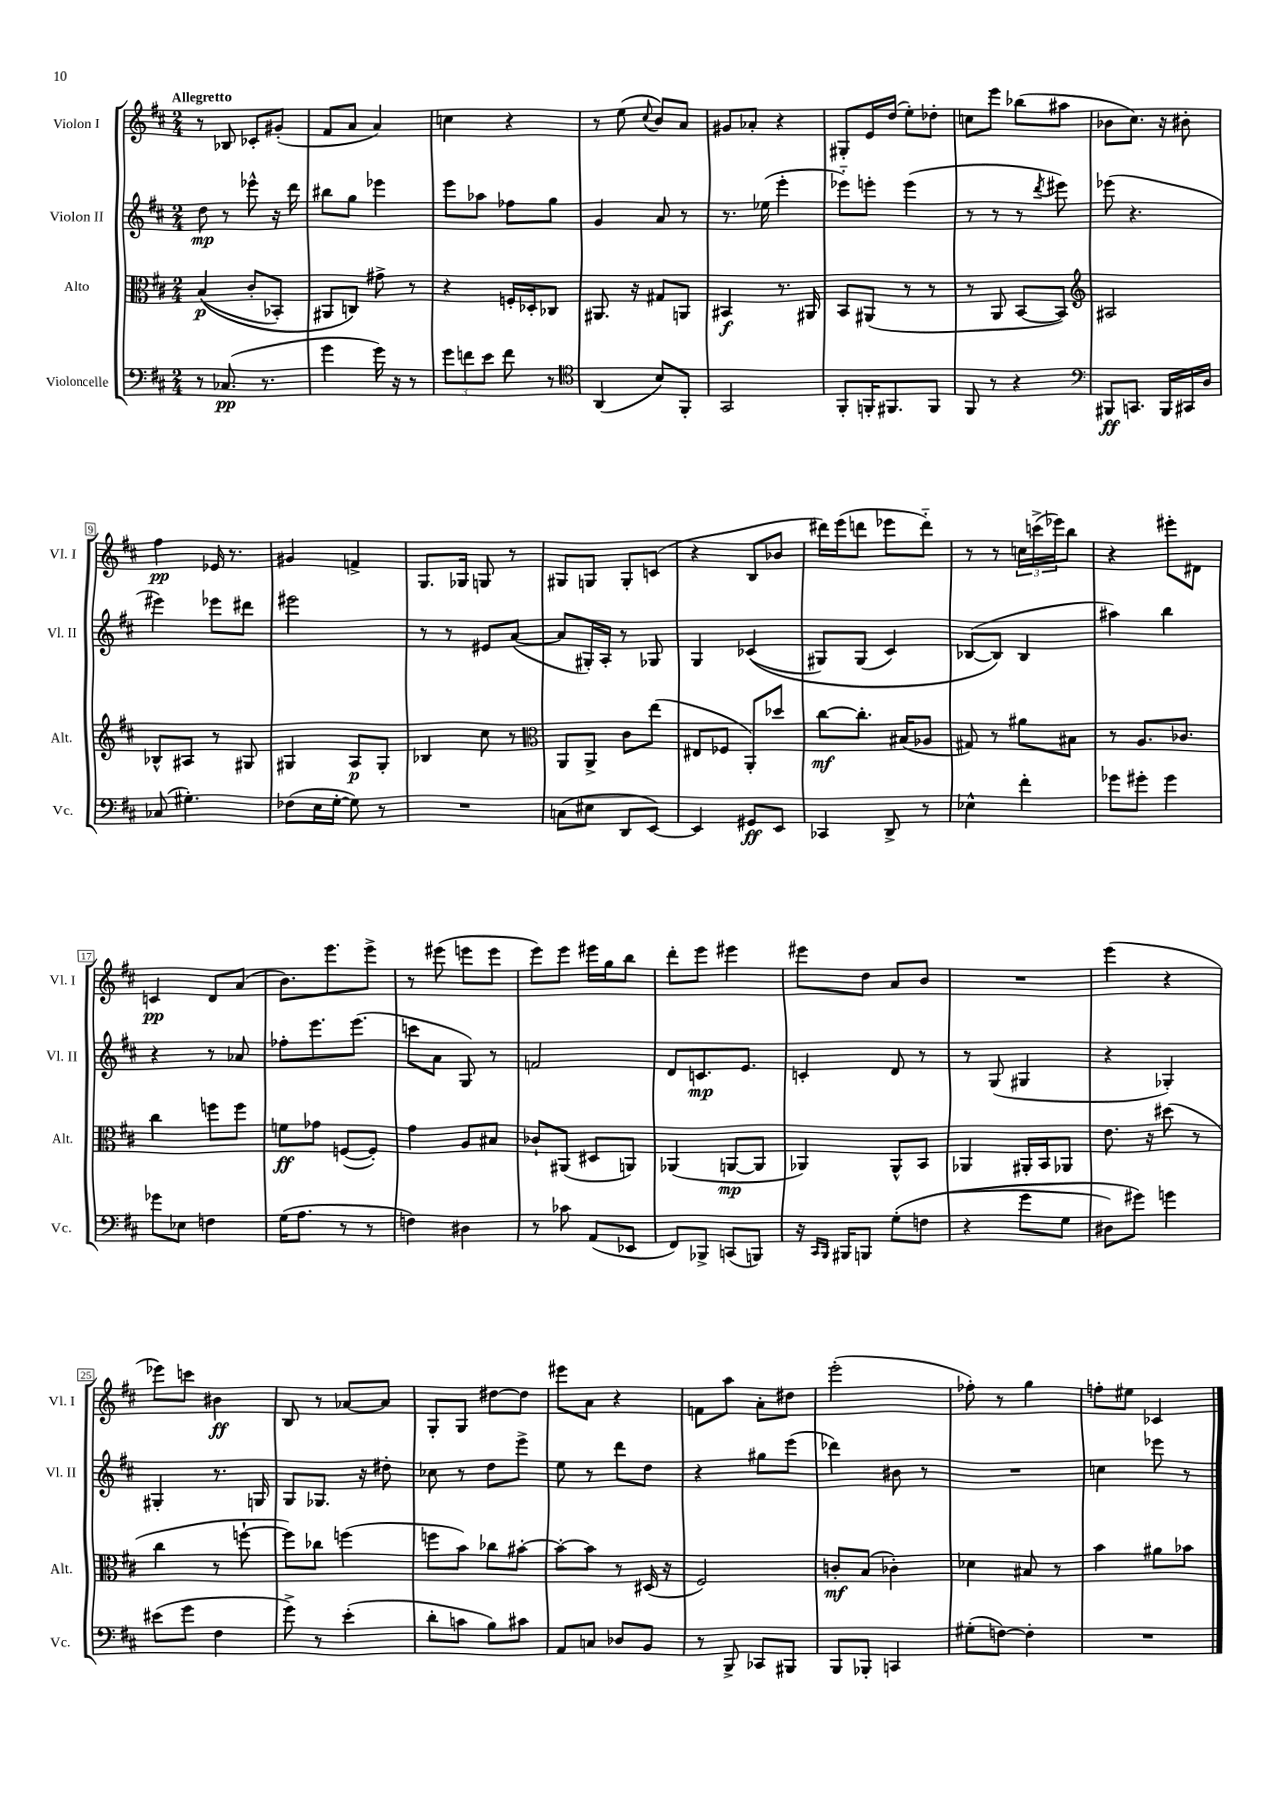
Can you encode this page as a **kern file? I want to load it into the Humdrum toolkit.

**kern	**dynam	**kern	**dynam	**kern	**dynam	**kern	**dynam
*part4	*part4	*part3	*part3	*part2	*part2	*part1	*part1
*staff4	*staff4	*staff3	*staff3	*staff2	*staff2	*staff1	*staff1
*I"Violoncelle	*	*I"Alto	*	*I"Violon II	*	*I"Violon I	*
*I'Vc.	*	*I'Alt.	*	*I'Vl. II	*	*I'Vl. I	*
*clefF4	*	*clefC3	*	*clefG2	*	*clefG2	*
*k[f#c#]	*	*k[f#c#]	*	*k[f#c#]	*	*k[f#c#]	*
*M2/4	*	*M2/4	*	*M2/4	*	*M2/4	*
=1	=1	=1	=1	=1	=1	=1	=1
!	!	!	!	!	!	!LO:TX:a:B:t=Allegretto	!
8r	.	((4B/	p	8dd\	mp	8r	.
(8.C-X/	pp	.	.	8r	.	8B-X/	.
.	.	8c#'/L	.	8eee-X^^\	.	8c-X'/L	.
8.r	.	.	.	.	.	.	.
.	.	8BB-X'/J)	.	16r	.	(8g#X'/J	.
.	.	.	.	16ddd\	.	.	.
=2	=2	=2	=2	=2	=2	=2	=2
4g\	.	8AA#X/L	.	8bb#X\L	.	8f#/L	.
.	.	8Cn/J)	.	8gg\J	.	8a/J	.
16g\)	.	8g#X^\	.	4eee-X\	.	4a/)	.
16r	.	.	.	.	.	.	.
8r	.	8r	.	.	.	.	.
=3	=3	=3	=3	=3	=3	=3	=3
12g\L	.	4r	.	8eee\L	.	4ccn\	.
12fn\	.	.	.	.	.	.	.
.	.	.	.	8aa-X\J	.	.	.
12e\J	.	.	.	.	.	.	.
8f\	.	16Fn'/LL	.	8ff-X\L	.	4r	.
.	.	16D-X'/J	.	.	.	.	.
8r	.	8C-X/J	.	8gg\J	.	.	.
=4	=4	=4	=4	=4	=4	=4	=4
*clefC4	*	*	*	*	*	*	*
(4AA/	.	8.AA#X/	.	4g/	.	8r	.
.	.	.	.	.	.	(8ee\	.
.	.	16r	.	.	.	.	.
.	.	.	.	.	.	8qqcc#/	.
8B/L)	.	8G#X/L	.	8a/	.	8b/L)	.
8FF#'/J	.	8AAn/J	.	8r	.	8a/J	.
=5	=5	=5	=5	=5	=5	=5	=5
2GG/	.	4BB#X/	f	8.r	.	8g#X/L	.
.	.	.	.	.	.	8a-X'/J	.
.	.	.	.	(16ee-X\	.	.	.
.	.	8.r	.	4eee'\	.	4r	.
.	.	16AA#X/	.	.	.	.	.
=6	=6	=6	=6	=6	=6	=6	=6
8FF#'/L	.	8BB/L	.	8eee-X\L)	.	8G#X'/L	.
16FFn'/K	.	(8AA#X/J	.	8eeen'\J	.	16e/L	.
8.FF#X/	.	.	.	.	.	(16dd/JJ	.
.	.	8r	.	(4eee\	.	8ee'\L)	.
8FF#/J	.	8r	.	.	.	8dd-X'\J	.
=7	=7	=7	=7	=7	=7	=7	=7
8FF#/	.	8r	.	8r	.	8ccn\L	.
8r	.	8AA/	.	8r	.	8eee\J	.
4r	.	[8BB/L	.	8r	.	(8bb-X\L	.
.	.	.	.	8qddd/	.	.	.
.	.	8BB/J])	.	8eee#X\)	.	8aa#X\J	.
=8	=8	=8	=8	=8	=8	=8	=8
*clefF4	*	*clefG2	*	*	*	*	*
8BBB#X/L	ff	2A#X/	.	(8eee-X\	.	8b-X\L	.
8.CCn/J	.	.	.	4.r	.	8.cc#\J)	.
16BBB#/LL	.	.	.	.	.	16r	.
16CC#X/	.	.	.	.	.	8b#X'\	.
16D/JJ	.	.	.	.	.	.	.
!!LO:LB:g=z
=9	=9	=9	=9	=9	=9	=9	=9
(8C-X/	.	8B-X^^/L	.	4eee#X\)	.	4ff#\	pp
4.G#X'\)	.	8A#X/J	.	.	.	.	.
.	.	8r	.	8eee-X\L	.	16e-X/	.
.	.	.	.	.	.	8.r	.
.	.	8G#X/	.	8ddd#X\J	.	.	.
=10	=10	=10	=10	=10	=10	=10	=10
(8F-X\L	.	4G#X/	.	2eee#X\	.	4g#X/	.
16E\L	.	.	.	.	.	.	.
[16G'\JJ	.	.	.	.	.	.	.
8G\])	.	8A/L	p	.	.	4fn^/	.
8r	.	8G#'/J	.	.	.	.	.
=11	=11	=11	=11	=11	=11	=11	=11
2r	.	4B-X/	.	8r	.	8.G/L	.
.	.	.	.	8r	.	.	.
.	.	.	.	.	.	16G-X/Jk	.
.	.	8cc#\	.	8e#X/L	.	8Gn/	.
.	.	8r	.	([8a/J	.	8r	.
=12	=12	=12	=12	=12	=12	=12	=12
*	*	*clefC3	*	*	*	*	*
(8Cn\L	.	8AA/L	.	8a/L]	.	8G#X/L	.
8E#X\J	.	8AA^/J	.	16G#X'/L)	.	8Gn/J	.
.	.	.	.	16A'/JJ	.	.	.
8DD/L	.	8c#\L	.	8r	.	8G'/L	.
[8EE/J)	.	(8ee\J	.	8G-X/	.	(8cn/J	.
=13	=13	=13	=13	=13	=13	=13	=13
4EE/]	.	8E#X/L	.	4G/	.	4r	.
.	.	8F-X/J	.	.	.	.	.
8GG#X/L	ff	8AA'/L)	.	((4c-X/	.	8B/L	.
8EE/J	.	8dd-X/J	.	.	.	8b-X/J	.
=14	=14	=14	=14	=14	=14	=14	=14
4CC-X/	.	[8cc#\L	mf	8G#X/L)	.	16ddd#X\LL)	.
.	.	.	.	.	.	(16eee\J	.
.	.	8.cc#'\J]	.	(8G#/J	.	8dddn\J	.
8DD^/	.	.	.	4c#/)	.	8eee-X\L	.
.	.	(16B#X/KL	.	.	.	.	.
8r	.	8A-X/J	.	.	.	8ddd\J)	.
=15	=15	=15	=15	=15	=15	=15	=15
4E-X^^\	.	8G#X/)	.	([8B-X/L	.	8r	.
.	.	8r	.	8B-/J])	.	8r	.
4f#'\	.	8a#X\L	.	4B-/	.	24ccn\LL	.
.	.	.	.	.	.	(24cccn^\	.
.	.	.	.	.	.	24eee-X\J)	.
.	.	8B#X\J	.	.	.	8bb\J	.
=16	=16	=16	=16	=16	=16	=16	=16
8g-X\L	.	8r	.	4aa#X\)	.	4r	.
8g#X'\J	.	8.A/L	.	.	.	.	.
4g#\	.	.	.	4bb\	.	8eee#X'\L	.
.	.	8.c-X/J	.	.	.	.	.
.	.	.	.	.	.	8d#X\J	.
!!LO:LB:g=z
=17	=17	=17	=17	=17	=17	=17	=17
8g-X\L	.	4cc#\	.	4r	.	4cn/	pp
8E-X\J	.	.	.	.	.	.	.
4Fn\	.	8ffn\L	.	8r	.	8d/L	.
.	.	8ff\J	.	8a-X/	.	(8a/J	.
=18	=18	=18	=18	=18	=18	=18	=18
(16G\KL	.	8fn\L	ff	8ff-X'\L	.	8.b\L)	.
8.A\J	.	.	.	.	.	.	.
.	.	8g-X\J	.	8.eee\	.	.	.
.	.	.	.	.	.	8.eee\	.
8r	.	([8Fn/L	.	.	.	.	.
.	.	.	.	(8.eee\J	.	.	.
8r	.	8F'/J])	.	.	.	8eee^\J	.
=19	=19	=19	=19	=19	=19	=19	=19
4Fn\)	.	4g\	.	8cccn\L	.	8r	.
.	.	.	.	8a\J	.	(8eee#X\	.
4D#X\	.	8A/L	.	8G/)	.	8eeen\L	.
.	.	8B#X/J	.	8r	.	8eee\J	.
=20	=20	=20	=20	=20	=20	=20	=20
8r	.	8c-X`/L	.	2fn/	.	8eee\L)	.
8c-X\	.	(8AA#X/J	.	.	.	8eee\J	.
(8AA/L	.	8D#X/L	.	.	.	16eee#X\LL	.
.	.	.	.	.	.	16gg\J	.
8EE-X/J	.	8AAn/J)	.	.	.	8bb\J	.
=21	=21	=21	=21	=21	=21	=21	=21
8FF#/L)	.	(4AA-X/	.	8d/L	.	8ddd'\L	.
8BBB-X^/J	.	.	.	8.cn/	mp	8eee\J	.
(8CCn/L	.	[8AAn/L	mp	.	.	4eee#X\	.
.	.	.	.	8.e/J	.	.	.
8BBBn/J)	.	8AA/J]	.	.	.	.	.
=22	=22	=22	=22	=22	=22	=22	=22
16r	.	4AA-X/)	.	4cn'/	.	8eee#X\L	.
16qqCC#/LL	.	.	.	.	.	.	.
16qqBBB/JJ	.	.	.	.	.	.	.
16BBB#X/KL	.	.	.	.	.	.	.
8BBBn/J	.	.	.	.	.	8dd\J	.
(8G'\L	.	8AA-^^/L	.	8d/	.	8a/L	.
(8Fn\J	.	8BB/J	.	8r	.	8b/J	.
=23	=23	=23	=23	=23	=23	=23	=23
4r	.	4AA-X/	.	8r	.	2r	.
.	.	.	.	(8G/	.	.	.
8g\L	.	16AA#X'/LL	.	4G#X/	.	.	.
.	.	16BB/J	.	.	.	.	.
8G\J	.	8AA-X/J	.	.	.	.	.
=24	=24	=24	=24	=24	=24	=24	=24
8D#X\L)	.	8.e\	.	4r	.	(4eee\	.
8g#X\J)	.	.	.	.	.	.	.
.	.	16r	.	.	.	.	.
4gn\	.	(8dd#X\	.	4G-X'/)	.	4r	.
.	.	8r	.	.	.	.	.
!!LO:LB:g=z
=25	=25	=25	=25	=25	=25	=25	=25
(8e#X\L	.	4cc#\	.	4G#X'/	.	8eee-X\L)	.
8g\J	.	.	.	.	.	8cccn\J	.
4F#\	.	8r	.	8.r	.	4b#X\	ff
.	.	[8ffn`\	.	.	.	.	.
.	.	.	.	16Gn/	.	.	.
=26	=26	=26	=26	=26	=26	=26	=26
8g^\)	.	8ff\L])	.	8G/L	.	8B/	.
8r	.	8cc-X\J	.	8.G-X/J	.	8r	.
(4e'\	.	(4ffn\	.	.	.	[8a-X/L	.
.	.	.	.	16r	.	.	.
.	.	.	.	8dd#X'\	.	8a-/J]	.
=27	=27	=27	=27	=27	=27	=27	=27
8d'\L	.	8ffn\L	.	8cc-X\	.	8G'/L	.
8cn\J	.	8b\J)	.	8r	.	8G/J	.
8B\L)	.	8cc-X\L	.	8dd\L	.	[8dd#X\L	.
8c#X\J	.	[8b#X'\J	.	8eee^\J	.	8dd#\J]	.
=28	=28	=28	=28	=28	=28	=28	=28
8AA/L	.	8b#'\L_	.	8ee\	.	8eee#X\L	.
8Cn/J	.	8b#\J]	.	8r	.	8a\J	.
8D-X/L	.	8r	.	8ddd\L	.	4r	.
8BB/J	.	(16D#X/	.	8dd\J	.	.	.
.	.	16r	.	.	.	.	.
=29	=29	=29	=29	=29	=29	=29	=29
8r	.	2F#/)	.	4r	.	8fn\L	.
8BBB^/	.	.	.	.	.	8aa\J	.
8CC-X/L	.	.	.	8gg#X\L	.	8a'\L	.
8BBB#X/J	.	.	.	(8eee\J	.	8dd#X\J	.
=30	=30	=30	=30	=30	=30	=30	=30
8BBB/L	.	8cn'/L	mf	4ddd-X\)	.	(2eee'\	.
8BBB-X'/J	.	(8B/J	.	.	.	.	.
4CCn/	.	4c-X'\)	.	8b#X\	.	.	.
.	.	.	.	8r	.	.	.
=31	=31	=31	=31	=31	=31	=31	=31
(8G#X'\L	.	4d-X\	.	2r	.	8ff-X'\)	.
[8Fn\J)	.	.	.	.	.	8r	.
4F'\]	.	8B#X/	.	.	.	4gg\	.
.	.	8r	.	.	.	.	.
=32	=32	=32	=32	=32	=32	=32	=32
2r	.	4b\	.	4ccn\	.	8ffn'\L	.
.	.	.	.	.	.	8ee#X\J	.
.	.	8a#X\L	.	8eee-X\	.	4c-X/	.
.	.	8b-X\J	.	8r	.	.	.
==	==	==	==	==	==	==	==
*-	*-	*-	*-	*-	*-	*-	*-
